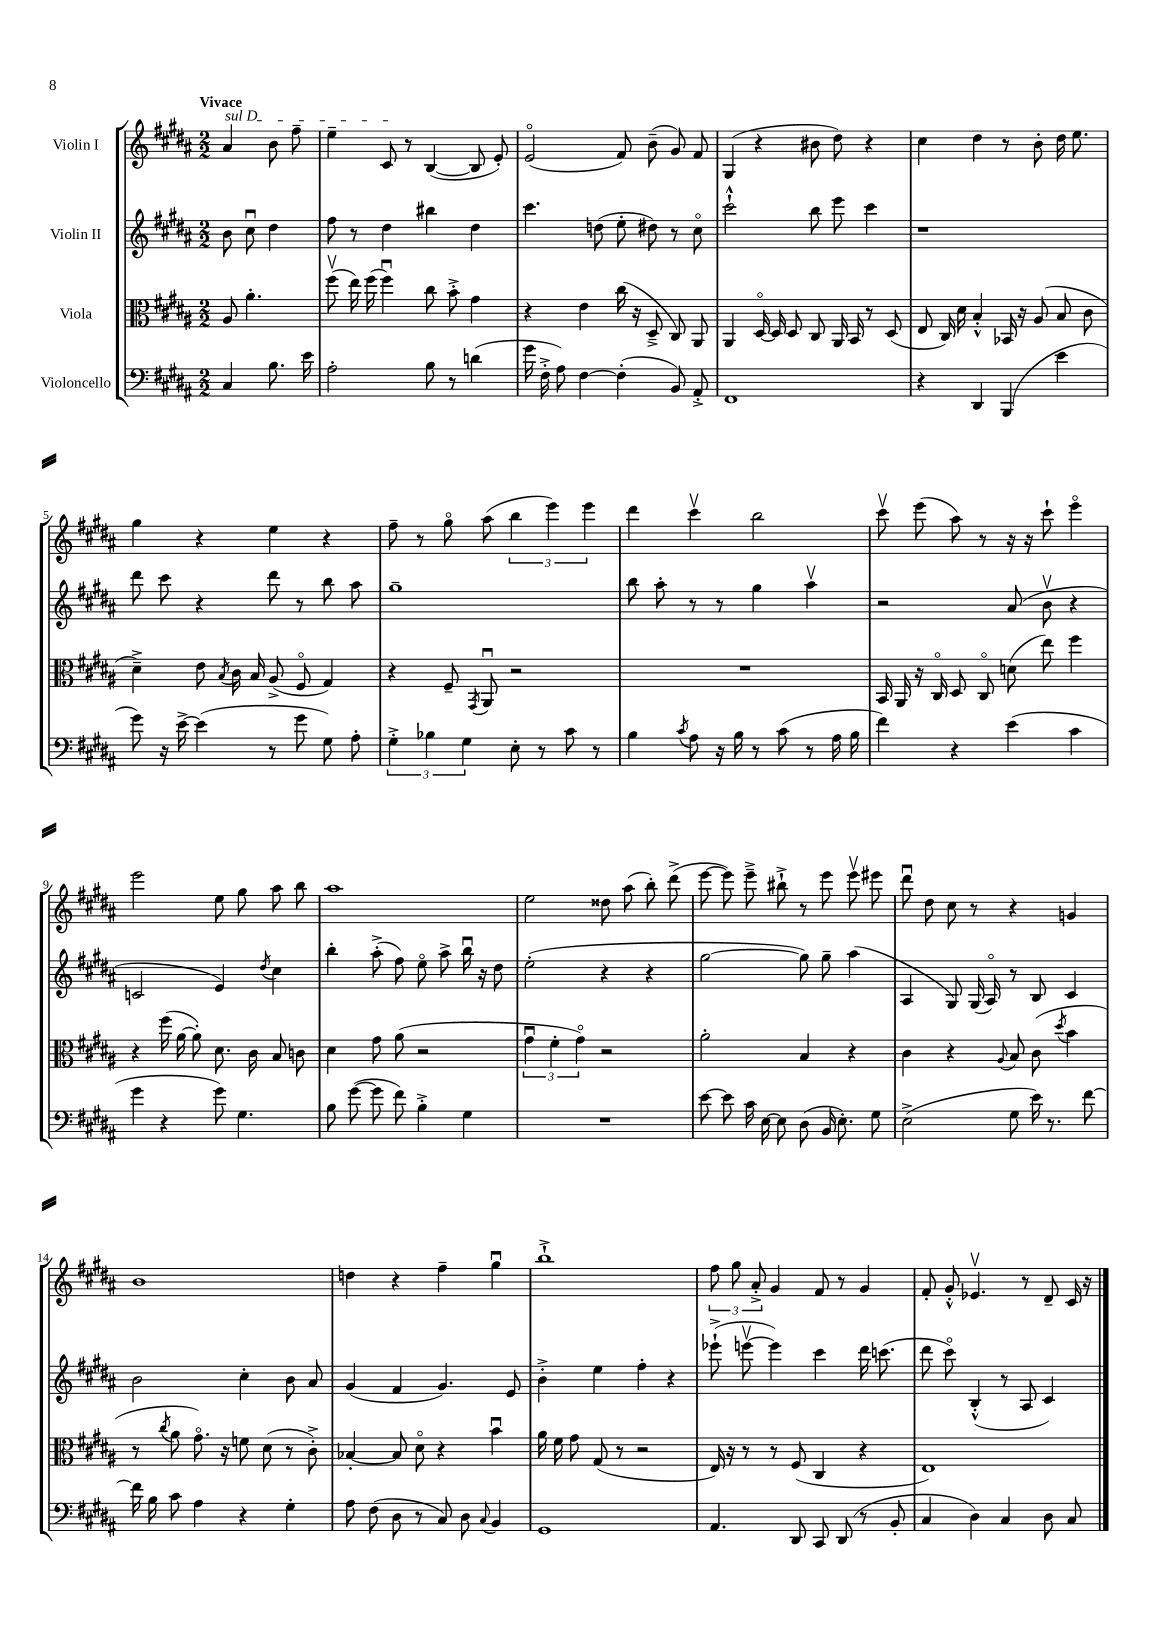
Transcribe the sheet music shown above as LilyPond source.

<<
\new StaffGroup <<
\new Staff = "s0" \with { instrumentName = "Violin I" } {
    \clef treble \key b \major \numericTimeSignature \time 2/2 \partial 2 \tempo "Vivace"
    \autoBeamOff \once \override TextSpanner.bound-details.left.text = \markup { \italic "sul D" } ais'4\startTextSpan b'8 fis''8-- |
    e''4-- cis'8\stopTextSpan r8 b4~( b8 e'8-.) |
    e'2\flageolet( fis'8) b'8--( gis'8) fis'8 |
    gis4( r4 bis'8 dis''8) r4 |
    cis''4 dis''4 r8 b'8-. dis''16 e''8. |
    gis''4 r4 e''4 r4 |
    fis''8-- r8 gis''8\flageolet ais''8( \tuplet 3/2 { b''4 e'''4) e'''4 } |
    dis'''4 cis'''4\upbow b''2 |
    cis'''8\upbow e'''8( ais''8) r8 r16 r16 cis'''8-! e'''4\flageolet |
    e'''2 e''8 gis''8 ais''8 b''8 |
    ais''1 |
    e''2 disis''8 ais''8( b''8-.) dis'''8->( |
    e'''8~ e'''8) e'''8---> bis''8-!-> r8 e'''8 e'''8\upbow eis'''8 |
    dis'''8\downbow dis''8 cis''8 r8 r4 g'4 |
    b'1 |
    d''4 r4 fis''4-- gis''4\downbow |
    b''1-!-> |
    \tuplet 3/2 { fis''8 gis''8 ais'8-.-> } gis'4 fis'8 r8 gis'4 |
    fis'8-. gis'8-.-^ ees'4.\upbow r8 dis'8-- cis'16 r16 \bar "|." |
}
\new Staff = "s1" \with { instrumentName = "Violin II" } {
    \clef treble \key b \major \numericTimeSignature \time 2/2 \partial 2
    \autoBeamOff b'8 cis''8\downbow dis''4 |
    fis''8 r8 dis''4 bis''4 dis''4 |
    cis'''4. d''8( e''8-. dis''8) r8 cis''8\flageolet |
    cis'''2-!-^ b''8 e'''8 cis'''4 |
    r1 |
    dis'''8 cis'''8 r4 dis'''8 r8 b''8 ais''8 |
    gis''1-- |
    b''8 ais''8-. r8 r8 gis''4 ais''4\upbow |
    r2 ais'8( b'8\upbow r4 |
    c'2 e'4) \acciaccatura { dis''8 } cis''4 |
    b''4-. ais''8-.->( fis''8) e''8\flageolet ais''8-> b''16\downbow r16 dis''8 |
    e''2-.( r4 r4 |
    gis''2~ gis''8) gis''8-- ais''4( |
    ais4 gis8) gis16( ais16\flageolet) r8 b8 cis'4 |
    b'2 cis''4-. b'8 ais'8 |
    gis'4( fis'4 gis'4.) e'8 |
    b'4-.-> e''4 fis''4-. r4 |
    ees'''8-!->( e'''8~\upbow e'''4) cis'''4 dis'''16 c'''8.( |
    dis'''8 cis'''8\flageolet) b4-.-^( r8 ais8 cis'4) \bar "|." |
}
\new Staff = "s2" \with { instrumentName = "Viola" } {
    \clef alto \key b \major \numericTimeSignature \time 2/2 \partial 2
    \autoBeamOff ais8 ais'4.-. |
    fis''8\upbow( e''16) fis''16( fis''4\downbow) cis''8 b'8-.-> gis'4 |
    r4 e'4 cis''16( r16 dis8---> cis8) ais,8 |
    ais,4 dis16~\flageolet dis16 dis8 cis8 ais,16 b,16 r8 dis8( |
    e8 cis16) dis'16 b4-.-^ bes,16 r16 ais8( b8 cis'8 |
    dis'4--->) e'8 \acciaccatura { b8 } cis'16 b16 ais8->( fis8\flageolet gis4) |
    r4 fis8-- \acciaccatura { gis,8 } ais,8\downbow r2 |
    R1 |
    b,16 ais,16 r16 cis16\flageolet dis8 cis8\flageolet d'8( e''8) fis''4 |
    r4 fis''16( ais'16~ ais'8-.) dis'8. cis'16 b8 c'8 |
    dis'4 gis'8 ais'8( r2 |
    \tuplet 3/2 { gis'4\downbow fis'4-. gis'4\flageolet) } r2 |
    ais'2-. b4 r4 |
    cis'4 r4 \appoggiatura { ais8 } b8 cis'8( \acciaccatura { dis''8 } b'4 |
    r8 \acciaccatura { cis''8 } ais'8 gis'8.\flageolet) r16 f'8 dis'8( r8 cis'8-.->) |
    bes4~-. bes8 dis'8\flageolet r4 b'4\downbow |
    ais'16 fis'16 gis'8 gis8( r8 r2 |
    e16) r16 r8 r8 fis8( cis4 r4 |
    e1) \bar "|." |
}
\new Staff = "s3" \with { instrumentName = "Violoncello" } {
    \clef bass \key b \major \numericTimeSignature \time 2/2 \partial 2
    \autoBeamOff cis4 b8. e'16 |
    ais2-. b8 r8 d'4( |
    gis'16 fis16-.-> ais8) fis4~ fis4-.( b,8) ais,8-.-> |
    fis,1 |
    r4 dis,4 b,,4( e'4 |
    gis'8) r16 e'16~-> e'4( r8 gis'8 gis8) ais8-. |
    \tuplet 3/2 { gis4-.-> bes4 gis4 } e8-. r8 cis'8 r8 |
    b4 \acciaccatura { cis'8 } ais8 r16 b16 r8 cis'8( r8 ais16 b16 |
    fis'4) r4 e'4( cis'4 |
    gis'4 r4 gis'8) gis4. |
    b8 gis'8~( gis'8 fis'8) b4-.-> gis4 |
    R1 |
    e'8~ e'8 cis'16 e16~ e8 dis8( b,16 e8.-.) gis8 |
    e2->( gis8 e'16) r8. fis'8~ |
    fis'16 b16 cis'8 ais4 r4 gis4-. |
    ais8 fis8( dis8 r8 cis8) dis8 \appoggiatura { cis8 } b,4 |
    gis,1 |
    ais,4. dis,8 cis,8 dis,8( r8 b,8-. |
    cis4 dis4) cis4 dis8 cis8 \bar "|." |
}
>>
>>
